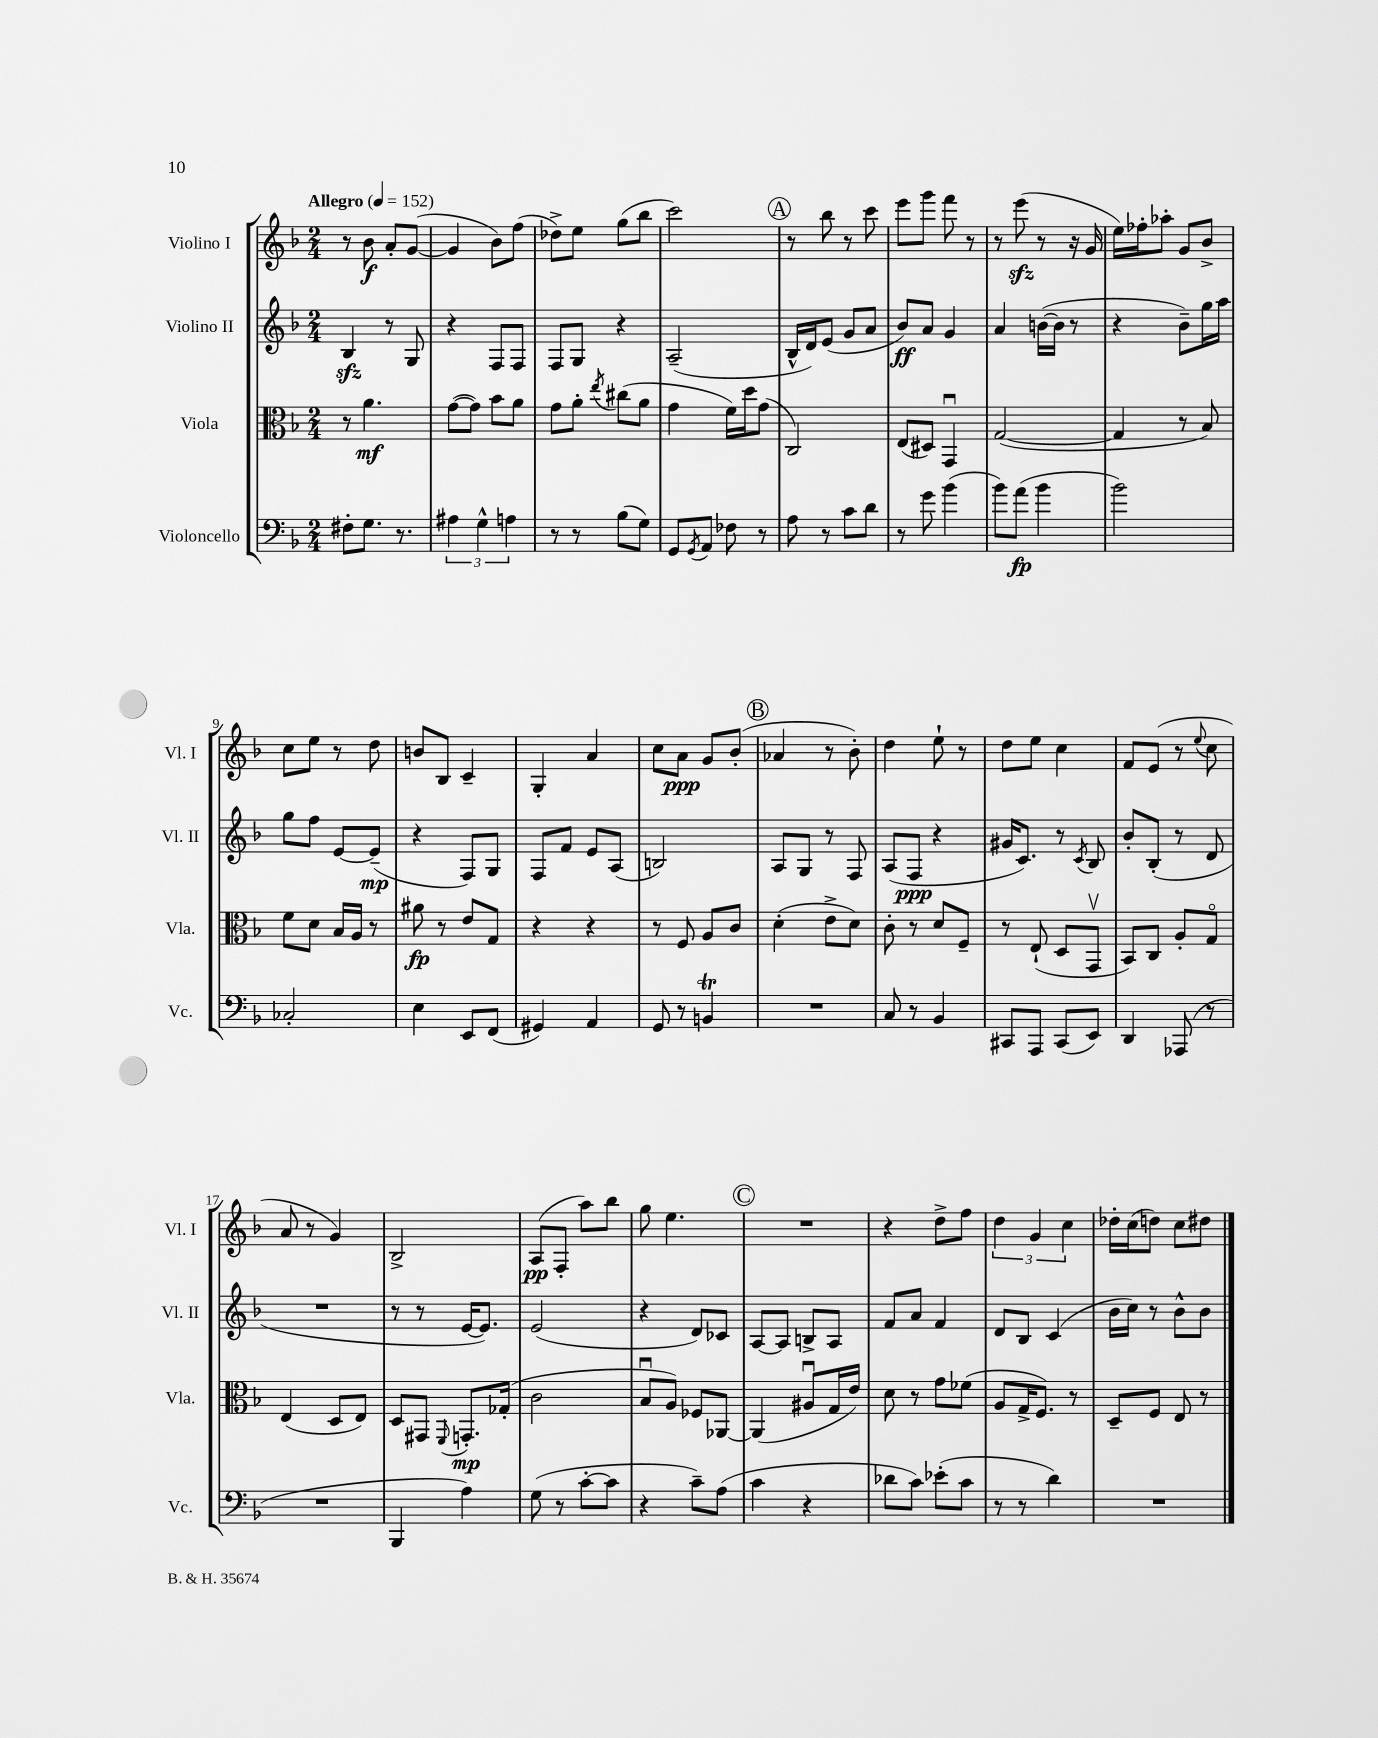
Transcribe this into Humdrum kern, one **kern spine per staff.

**kern	**kern	**kern	**kern
*staff4	*staff3	*staff2	*staff1
*clefF4	*clefC3	*clefG2	*clefG2
*k[b-]	*k[b-]	*k[b-]	*k[b-]
*M2/4	*M2/4	*M2/4	*M2/4
*MM152	*MM152	*MM152	*MM152
8F#'	8r	4B-	8r
8.G	4.a	.	8b-
.	.	8r	8a'
8.r	.	.	.
.	.	8G	([8g
=	=	=	=
6A#	([8g	4r	4g]
.	8g])	.	.
6G^^	.	.	.
.	8b-	8F	8b-)
6A	.	.	.
.	8a	8F	(8ff
=	=	=	=
8r	8g	8F	8dd-^)
8r	8a'	8G	8ee
.	8qee	.	.
(8B-	(8cc#	4r	(8gg
8G)	8a	.	8bb-
=	=	=	=
8GG	4g	(2A~	2ccc)
8qGG	.	.	.
8AA	.	.	.
8F-	16f)	.	.
.	16dd	.	.
8r	(8g	.	.
=	=	=	=
8A	2C)	16B-^^	8r
.	.	16d)	.
8r	.	(8e	8bb-
8c	.	8g	8r
8d	.	8a	8ccc
=	=	=	=
8r	(8E	8b-)	8eee
8g	8D#)	8a	8ggg
(4b-	4GGu	4g	8fff
.	.	.	8r
=	=	=	=
8b-)	([2G	4a	8r
(8a	.	.	(8eee
4b-	.	([16b	8r
.	.	16b]	.
.	.	8r	16r
.	.	.	16g
=	=	=	=
2b-)	4G]	4r	16ee)
.	.	.	16ff-'
.	.	.	8aa-'
.	8r	8b-~)	8g
.	8B-)	16gg	8b-^
.	.	16aa	.
=	=	=	=
2C-'	8f	8gg	8cc
.	8d	8ff	8ee
.	16B-	[8e	8r
.	16A	.	.
.	8r	(8e~]	8dd
=	=	=	=
4E	8a#	4r	8b
.	8r	.	8B-
8EE	8e	8F)	4c~
(8FF	8G	8G	.
=	=	=	=
4GG#)	4r	8F	4G'
.	.	8f	.
4AA	4r	8e	4a
.	.	(8A	.
=	=	=	=
8GG	8r	2B)	8cc
8r	8F	.	8a
4BB	8A	.	8g
.	8c	.	(8b-'
=	=	=	=
2r	(4d'	8A	4a-
.	.	8G	.
.	8e^	8r	8r
.	8d)	8F	8b-')
=	=	=	=
8C	8c'	(8A	4dd
8r	8r	8F	.
4BB-	8d	4r	8ee`
.	8F~	.	8r
=	=	=	=
8CC#	8r	16g#	8dd
.	.	8.c)	.
8AAA	(8E`	.	8ee
(8CC#	8D	8r	4cc
.	.	8qc	.
8EE)	8GGv	8B-	.
=	=	=	=
4DD	8BB-)	8b-'	8f
.	8C	(8B-'	(8e
(8AAA-	8A'	8r	8r
.	.	.	8qqee
8r	8Go	8d	8cc
=	=	=	=
2r	(4E	2r	8a
.	.	.	8r
.	8D	.	4g)
.	8E)	.	.
=	=	=	=
4BBB-	8D	8r	2B-^
.	8GG#	8r	.
.	8qqFF	.	.
4A)	8.GG'	[16e	.
.	.	8.e])	.
.	(16G-'	.	.
=	=	=	=
(8G	2c	(2e	(8A
8r	.	.	8F'
[8c'	.	.	8aa)
8c]	.	.	8bb-
=	=	=	=
4r	8B-u	4r	8gg
.	8A)	.	4.ee
8c~)	8F-	8d)	.
(8A	[8AA-	8c-	.
=	=	=	=
4c	(4AA-]	[8A	2r
.	.	8A]	.
4r	8A#u	8B^	.
.	16G	8A	.
.	16e)	.	.
=	=	=	=
8d-	8d	8f	4r
8c)	8r	8a	.
(8e-'	8g	4f	8dd^
8c	(8f-	.	8ff
=	=	=	=
8r	8A	8d	6dd
8r	16G^	8B-	.
.	.	.	6g
.	8.F)	.	.
4d)	.	(4c	.
.	.	.	6cc
.	8r	.	.
=	=	=	=
2r	8D~	16b-	16dd-'
.	.	16cc)	(16cc
.	8F	8r	8dd)
.	8E	8b-^^	8cc
.	8r	8b-	8dd#
==	==	==	==
*-	*-	*-	*-
